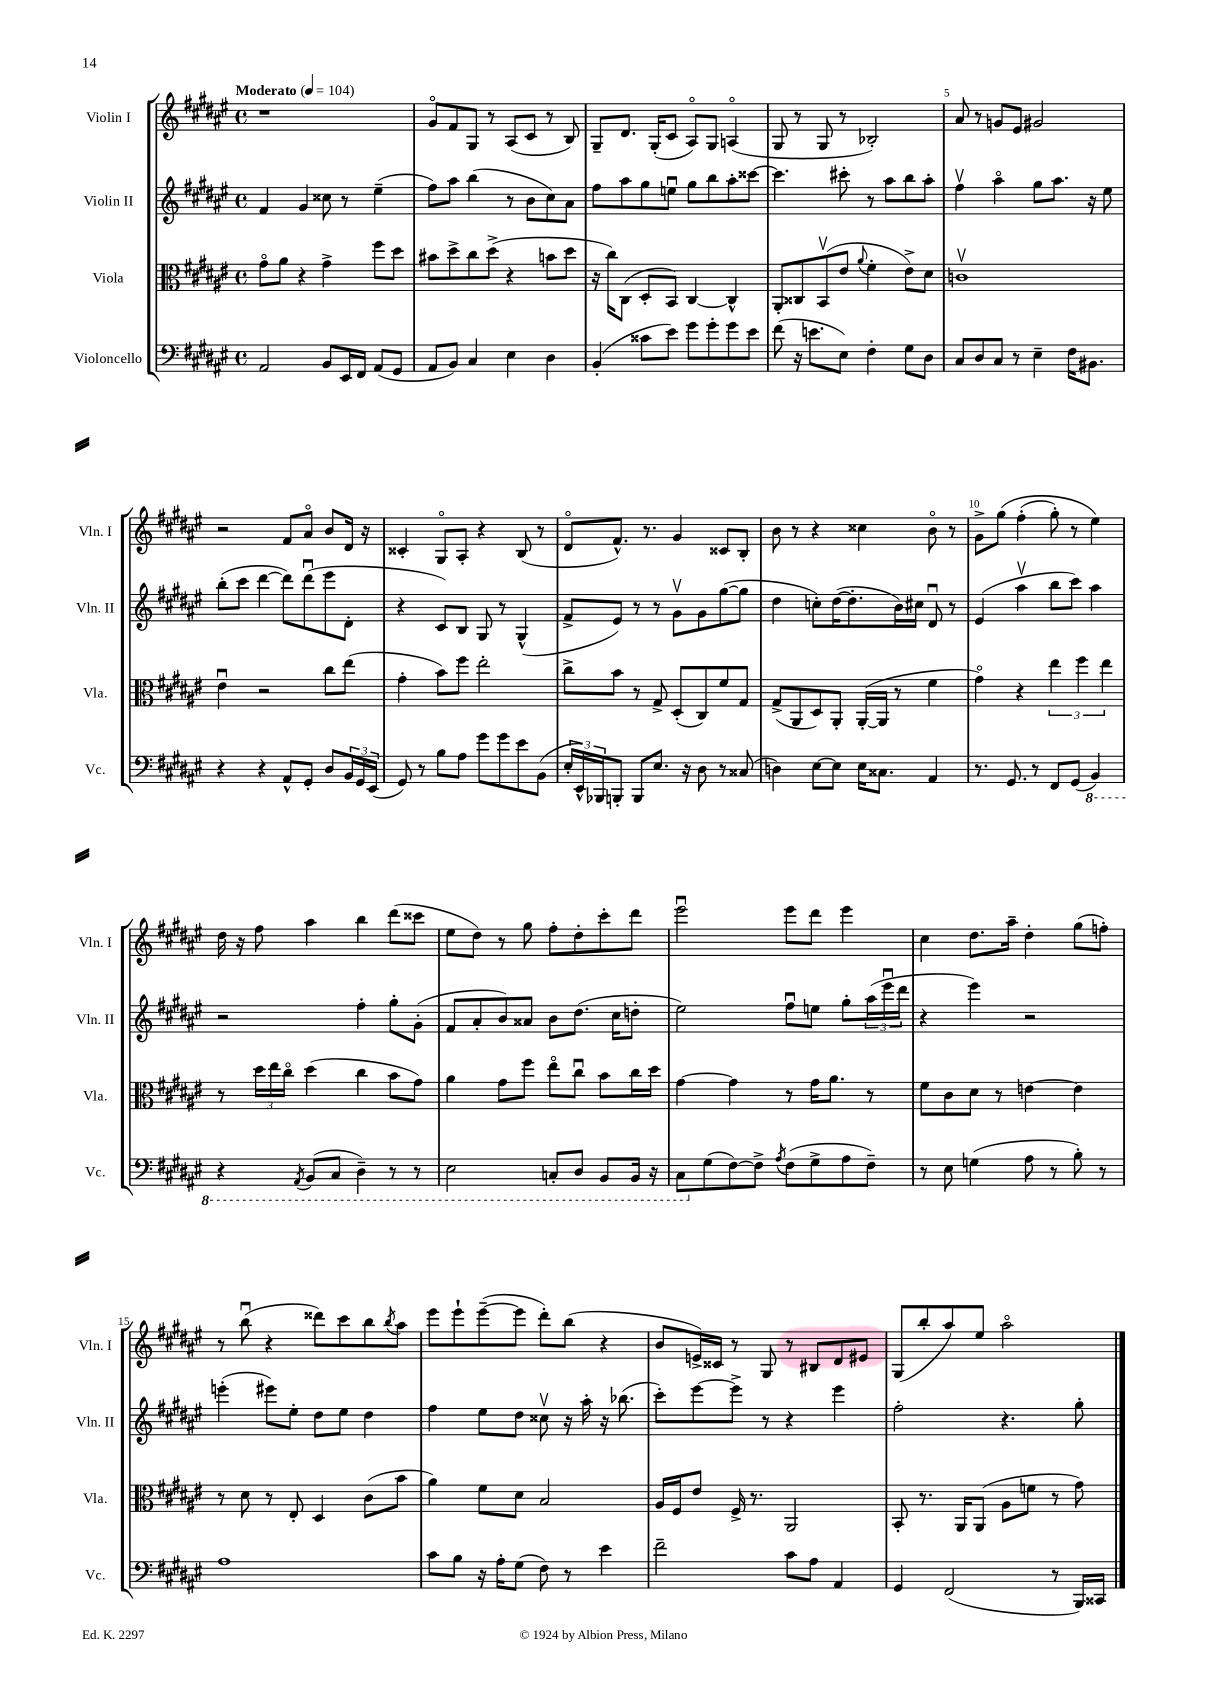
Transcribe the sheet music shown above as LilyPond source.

<<
\new StaffGroup <<
\new Staff = "s0" \with { instrumentName = "Violin I" shortInstrumentName = "Vln. I" } {
    \clef treble \key fis \major \defaultTimeSignature \time 4/4 \tempo "Moderato" 4 = 104
    r1 |
    gis'8\flageolet fis'8 gis8 r8 ais8( cis'8 r8 b8) |
    gis8-- dis'8. gis16-.( cis'8 ais8\flageolet) gis8 a4\flageolet( |
    gis8 r8 gis8 r8 bes2-.) |
    ais'8 r8 g'8 eis'8 gis'2 |
    r2 fis'8 ais'8\flageolet b'8 dis'16 r16 |
    cisis'4-. gis8\flageolet ais8-. r4 b8( r8 |
    dis'8\flageolet fis'8.-^) r8. gis'4 cisis'8 b8-. |
    b'8 r8 r4 cisis''4 b'8\flageolet r8 |
    gis'8-> gis''8\( fis''4-.( gis''8-.) r8 eis''4\) |
    dis''16 r16 fis''8 ais''4 b''4 dis'''8( cisis'''8 |
    eis''8 dis''8) r8 gis''8 fis''8-. dis''8-. cis'''8-. dis'''8 |
    eis'''2\downbow eis'''8 dis'''8 eis'''4 |
    cis''4 dis''8. ais''16-- dis''4-. gis''8( f''8-.) |
    r8 b''8\downbow( r4 disis'''8) cis'''8 b''8 \acciaccatura { b''8 } ais''8 |
    eis'''8 eis'''8-! eis'''8~--( eis'''8 dis'''8-.) b''8( r4 |
    b'8 e'16->) cisis'16 r8 gis8 r8 bis8 dis'8 eis'8 |
    gis8( b''8-. ais''8) eis''8 ais''2\flageolet \bar "|." |
}
\new Staff = "s1" \with { instrumentName = "Violin II" shortInstrumentName = "Vln. II" } {
    \clef treble \key fis \major \defaultTimeSignature \time 4/4
    fis'4 gis'4 cisis''8 r8 eis''4--( |
    fis''8) ais''8 b''4( r8 b'8 cis''8) ais'8 |
    fis''8 ais''8 gis''8 e''8\downbow gis''8 b''8 ais''8-. cisis'''8~ |
    cisis'''4. cis'''8-. r8 ais''8 b''8 ais''8-. |
    fis''4\upbow ais''4\flageolet gis''8 ais''8. r16 eis''8 |
    b''8-.( cis'''8 dis'''4~ dis'''8) dis'''8\downbow( eis'''8 dis'8-. |
    r4 cis'8) b8 gis8 r8 gis4-^( |
    fis'8-> eis'8) r8 r8 gis'8\upbow gis'8 gis''8~( gis''8 |
    dis''4 c''8-.) dis''16~( dis''8.-. b'16) cis''16 dis'8\downbow r8 |
    eis'4( ais''4\upbow b''8 cis'''8) ais''4 |
    r2 fis''4-. gis''8-. gis'8-.( |
    fis'8 ais'8-. b'8) aisis'8 b'8 dis''8.( cis''16 d''8-. |
    eis''2) fis''8\downbow e''8 gis''8-. \tuplet 3/2 { ais''16( eis'''16\downbow dis'''16 } |
    r4 eis'''4) r2 |
    e'''4-.( eis'''8) eis''8-. dis''8 eis''8 dis''4 |
    fis''4 eis''8 dis''8 cisis''8\upbow r16 ais''16-. r16 bes''8.( |
    cis'''8-.) eis'''8~ eis'''8-> r8 r4 eis'''4 |
    fis''2-. r4. gis''8-. \bar "|." |
}
\new Staff = "s2" \with { instrumentName = "Viola" shortInstrumentName = "Vla." } {
    \clef alto \key fis \major \defaultTimeSignature \time 4/4
    gis'8\flageolet ais'8 r4 gis'4-> fis''8 dis''8 |
    bis'8 dis''8-> cis''8 dis''8->( r4 b'8 dis''8 |
    r16 cis''16) cis8( dis8-. b,8) cis4~ cis4-^ |
    ais,8-. cisis8 b,8\upbow( eis'8 \appoggiatura { ais'8 } fis'4-. eis'8->) dis'8 |
    c'1\upbow |
    eis'4\downbow r2 cis''8 eis''8( |
    gis'4-. b'8) fis''8 eis''2-. |
    cis''8-> b'8 r8 gis8-> dis8-.( cis8) fis'8 gis8 |
    gis8->( ais,8 dis8) ais,8-. ais,16~-.( ais,16 r8 fis'4 |
    gis'4\flageolet) r4 \tuplet 3/2 { eis''4 fis''4 eis''4 } |
    r8 \tuplet 3/2 { dis''16 eis''16 cis''16\flageolet } dis''4( cis''4 b'8 gis'8) |
    ais'4 gis'8 fis''8 eis''8\flageolet cis''8\downbow b'8 cis''16 dis''16 |
    gis'4~ gis'4 r8 gis'16 ais'8. r8 |
    fis'8 cis'8 dis'8 r8 e'4~ e'4 |
    r8 dis'8 r8 eis8-. dis4 cis'8( b'8 |
    ais'4) fis'8 dis'8 b2 |
    ais16 fis16 eis'8 fis16-> r8. ais,2 |
    b,8-. r8. ais,16 ais,8( ais8 f'8 r8 gis'8) \bar "|." |
}
\new Staff = "s3" \with { instrumentName = "Violoncello" shortInstrumentName = "Vc." } {
    \clef bass \key fis \major \defaultTimeSignature \time 4/4
    ais,2 b,8 eis,16 fis,16 ais,8( gis,8 |
    ais,8 b,8) cis4 eis4 dis4 |
    b,4-.( cisis'8 eis'8) gis'8 gis'8-. gis'8 eis'8 |
    fis'8( r16 e'8. eis8) fis4-. gis8 dis8 |
    cis8 dis8 cis8 r8 eis4-- fis16 bis,8. |
    r4 r4 ais,8-^ gis,8-. dis8 \tuplet 3/2 { b,16 gis,16 eis,16( } |
    gis,8) r8 b8 ais8 gis'8 gis'8 eis'8 b,8( |
    \tuplet 3/2 { eis16-. eis,16-^) bes,,16 } b,,8-. b,,8 eis8. r16 dis8 r8 cisis8( |
    d4) eis8~ eis8 eis16 cisis8. ais,4 |
    r8. gis,8. r8 fis,8 gis,8( \ottava #-1 b,,4) |
    r4 \acciaccatura { ais,,8 } b,,8( cis,8 dis,4--) r8 r8 |
    eis,2 c,8-. dis,8 b,,8 b,,16 r16 |
    cis,8 \ottava #0 gis8( fis8~) fis8-> \acciaccatura { ais8 } fis8( gis8-> ais8 fis8--) |
    r8 eis8 g4( ais8 r8 b8-.) r8 |
    ais1 |
    cis'8 b8 r16 ais16-. gis8( fis8) r8 eis'4 |
    fis'2-- cis'8 ais8 ais,4 |
    gis,4 fis,2( r8 b,,16) cisis,16 \bar "|." |
}
>>
>>
\layout { \context { \Score \override BarNumber.break-visibility = ##(#f #t #t) barNumberVisibility = #(every-nth-bar-number-visible 5) } }
